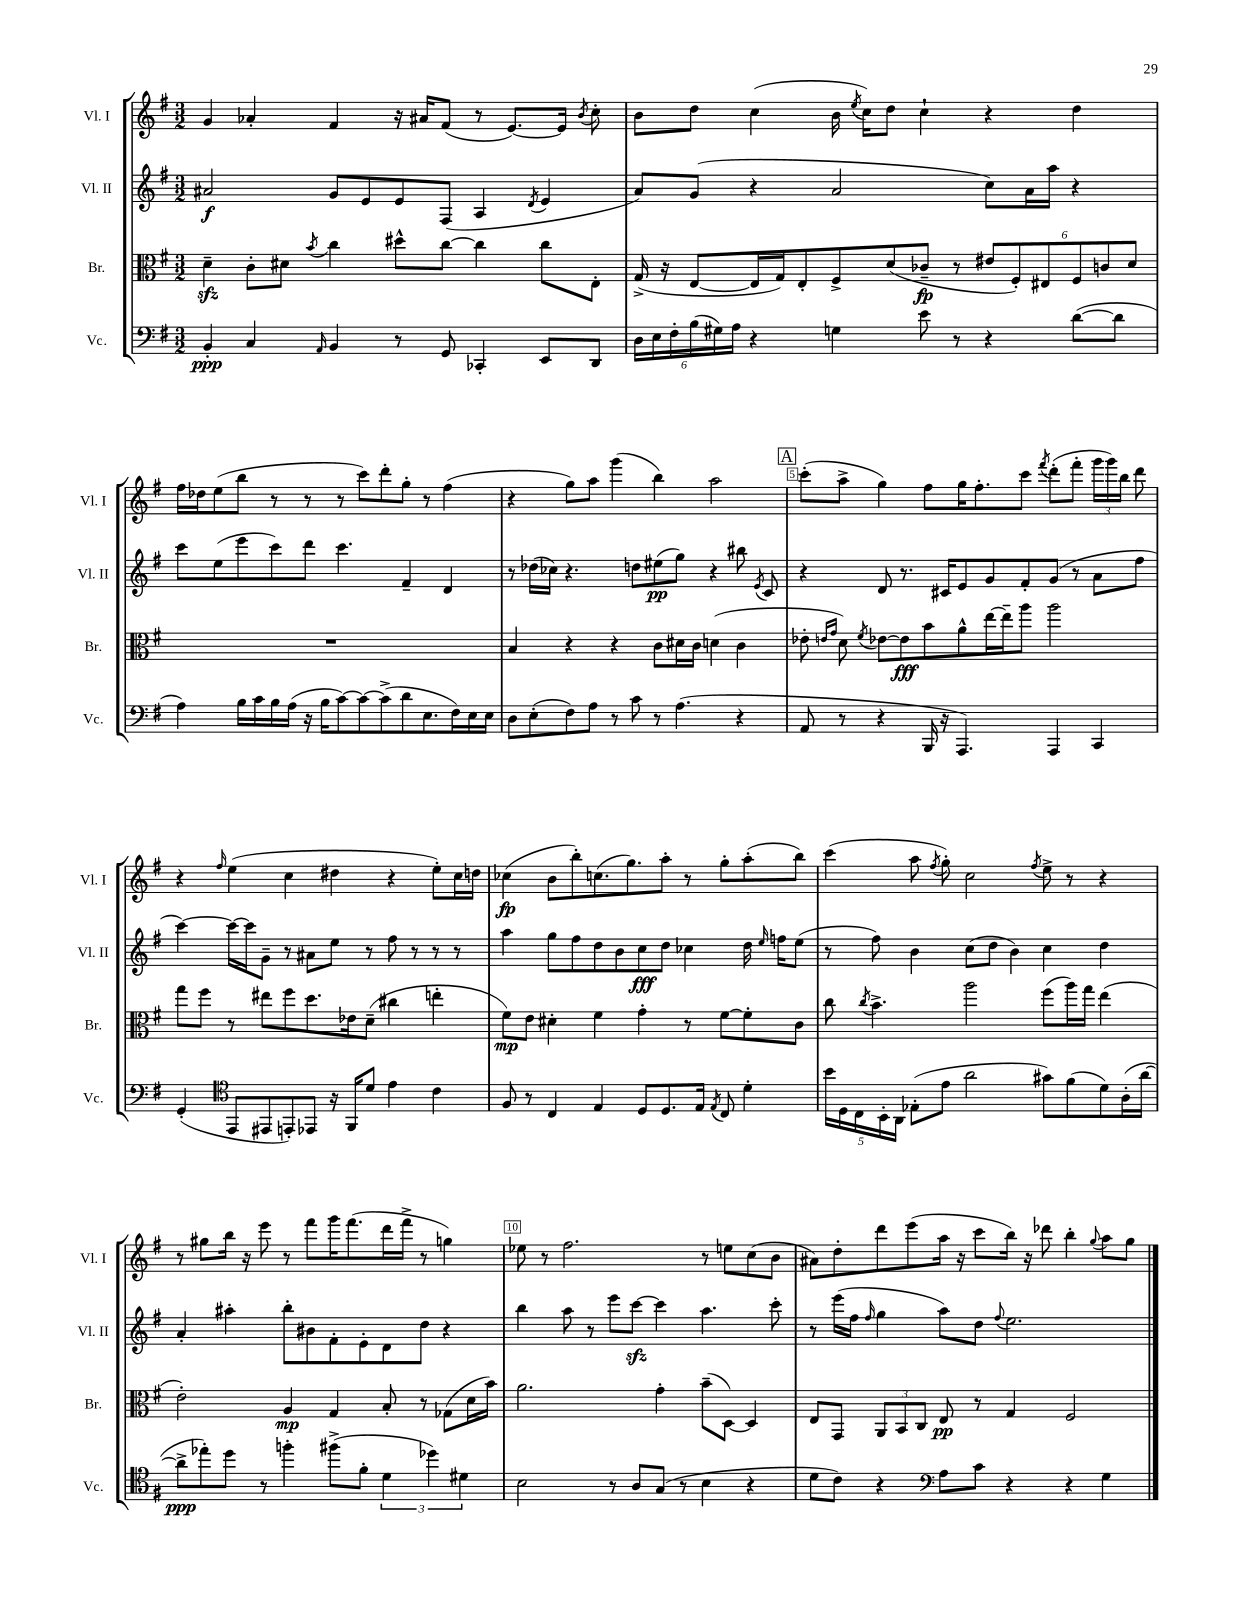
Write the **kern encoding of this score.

**kern	**kern	**kern	**kern
*staff4	*staff3	*staff2	*staff1
*clefF4	*clefC3	*clefG2	*clefG2
*k[f#]	*k[f#]	*k[f#]	*k[f#]
*M3/2	*M3/2	*M3/2	*M3/2
4BB'/	4d~\	2a#/	4g/
4C/	8c'\L	.	4a-'/
.	8d#\J	.	.
16qqAA/	8qb/	.	.
4BB/	4cc\	8g/L	4f#/
.	.	8e/	.
8r	8dd#^^\L	8e/	16r
.	.	.	16a#/LK
8GG/	[8cc\J	(8F#/J	(8f#/J
4CC-'/	4cc\]	4A/	8r
.	.	.	[8.e/L)
.	.	8qd/	.
8EE/L	8cc\L	4e/	.
.	.	.	16e/]Jk
.	.	.	8qb/
8DD/J	8E'\J	.	8cc'\
=	=	=	=
24D\LL	(16G^/	8a/L)	8b\L
24E\	.	.	.
.	16r	.	.
24F#'\	.	.	.
(24B\	[8E/L	(8g/J	8dd\J
24G#\)	.	.	.
24A\JJ	.	.	.
4r	16E/]L	4r	(4cc\
.	16G/J)	.	.
.	8E'/	.	.
4G\	8F#^/	2a/	16b\
.	.	.	8qee/
.	.	.	16cc\LK)
.	(8d/	.	8dd\J
8e\	8c-~/J	.	4cc`\
8r	8r	.	.
4r	12e#/L	8cc\L)	4r
.	12F#'/)	.	.
.	.	16a\L	.
.	12E#/	.	.
.	.	16aa\JJ	.
([8d\L	12F#/	4r	4dd\
.	12c/	.	.
8d\]J	.	.	.
.	12d/J	.	.
=	=	=	=
4A\)	1.r	8ccc\L	16ff#\LL
.	.	.	16dd-\J
.	.	(8ee\	(8ee\
16B\LL	.	8eee\	8bb\J
16c\	.	.	.
16B\	.	8ccc\)	8r
(16A\JJ	.	.	.
16r	.	8ddd\J	8r
16B\LK	.	.	.
[8c\)	.	4.ccc\	8r
8c\_	.	.	8ccc\L)
(8c^\]	.	.	8ddd'\
8d\	.	4f#~/	8gg'\J
8.E\	.	.	8r
.	.	4d/	(4ff#\
16F#\L)	.	.	.
16E\	.	.	.
16E\JJ	.	.	.
=	=	=	=
8D\L	4B/	8r	4r
(8E'\	.	(16dd-\LL	.
.	.	16cc-\JJ)	.
8F#\)	4r	4.r	8gg\L)
8A\J	.	.	8aa\J
8r	4r	.	(4ggg\
8c\	.	8dd\L	.
8r	8c\L	(8ee#\	4bb\)
(4.A\	16d#\L	8gg\J)	.
.	16c\JJ	.	.
.	(4d\	4r	2aa\
4r	4c\	8bb#\	.
.	.	8qe/	.
.	.	8c/	.
=	=	=	=
8AA/	8e-'\	4r	(8ccc'\L
.	16qqe/LL	.	.
.	16qqg/JJ	.	.
8r	8d\)	.	8aa^\J
.	8qf#/	.	.
4r	[8e-\L	8d/	4gg\)
.	8e-\]	8.r	.
16BBB/	8b\	.	8ff#\L
16r	.	16c#/LK	.
4.AAA/)	8a^^\	8e/	16gg\K
.	.	.	8.ff#'\
.	[16ee\L	8g/	.
.	16ee~\]J	.	.
.	8aa\J	8f#'/	8ccc\J
.	.	.	8qfff#/
4AAA/	2aa\	(8g/J	(8ddd'\L
.	.	8r	8fff#'\J
4CC/	.	8a\L	24ggg\LL
.	.	.	24ggg\)
.	.	.	24bb\JJ
.	.	8ff#\J	8ddd\
=	=	=	=
(4GG'/	8gg\L	[4ccc\)	4r
.	8ff#\J	.	.
*clefC4	*	*	*
.	.	.	16qqff#/
8EE/L	8r	16ccc\_LL	(4ee\
.	.	16ccc\]J	.
8EE#/	8ee#\L	8g~\J	.
8EE'/)	8ff#\	8r	4cc\
8EE-/J	8.dd\	8a#\L	.
16r	.	8ee\J	4dd#\
16FF#/LK	16e-\k	.	.
8d/J	(8d~\J	8r	.
4e\	4cc#\	8ff#\	4r
.	.	8r	.
4c\	4ee'\	8r	8ee'\L)
.	.	8r	16cc\L
.	.	.	16dd\JJ
=	=	=	=
8F#/	8f#\L)	4aa\	(4cc-\
8r	8e\J	.	.
4C/	4d#'\	8gg\L	8b\L
.	.	8ff#\	8bb'\)
4E/	4f#\	8dd\	(8.cc\
.	.	8b\	.
.	.	.	8.gg\)
8D/L	4g'\	8cc\	.
8.D/	.	8dd\J	8aa'\J
.	8r	4cc-\	8r
16E/Jk	.	.	.
8qE/	.	.	.
8C/	[8f#\L	.	8gg'\L
4d'\	8f#'\]	16dd\	(8aa'\
.	.	16qqee/	.
.	.	16ff\LK	.
.	8c\J	(8ee\J	8bb\J)
=	=	=	=
20b\LL	8cc\	8r	(4ccc\
20D\	.	.	.
20C\	.	.	.
.	8qcc/	.	.
.	4.b^\	8ff#\)	.
20BB'\	.	.	.
20AA\JJ	.	.	.
(8E-'\L	.	4b\	8aa\
.	.	.	8qff#/
8e\J	.	.	8gg'\)
2a\	2aa\	(8cc\L	2cc\
.	.	8dd\J	.
.	.	4b\)	.
.	.	.	8qff#/
8g#\L)	(8ff#\L	4cc\	8ee^\
(8f#\	16aa\L)	.	8r
.	16gg\JJ	.	.
8d\)	(4ee\	4dd\	4r
(16A'\L	.	.	.
[16a\JJ	.	.	.
=	=	=	=
8a^\]L	2e'\)	4a'/	8r
8ee-'\)	.	.	8gg#\L
8dd\J	.	4aa#'\	16bb\Jk
.	.	.	16r
8r	.	.	8eee\
4ff'\	4A/	8bb'\L	8r
.	.	8b#\	8fff#\L
(8ff#^\L	4G/	8f#'\	16ggg\K
.	.	.	(8.fff#\
8f#'\J	.	8e'\	.
6d\	8B'/	8d\	16ddd\L
.	.	.	16fff#^\JJ
.	8r	8dd\J	8r
6dd-\)	.	.	.
.	(8G-\L	4r	4gg\)
6d#\	.	.	.
.	16d\L	.	.
.	16b\JJ)	.	.
=	=	=	=
2B\	2.a\	4bb\	8ee-\
.	.	.	8r
.	.	8aa\	2.ff#\
.	.	8r	.
8r	.	8eee\L	.
8A/L	.	[8ccc\J	.
(8G/J	4g'\	4ccc\]	.
8r	.	.	.
4B\	(8b~\L	4.aa\	8r
.	[8D\J)	.	8ee\L
4r	4D/]	.	(8cc\
.	.	8ccc'\	8b\J
=	=	=	=
8d\L	8E/L	8r	8a#\L)
8c\J)	8GG/J	(16eee\LL	8dd'\
.	.	16ff#\JJ	.
.	.	16qqff#/	.
4r	12AA/L	4gg\	8ddd\
.	12BB/	.	.
.	.	.	(8eee\
.	12C/J	.	.
*clefF4	*	*	*
8A\L	8E/	8aa\L)	16aa\Jk
.	.	.	16r
8c\J	8r	8dd\J	8ccc\L
.	.	8qqff#/	.
4r	4G/	2.ee\	16bb\Jk)
.	.	.	16r
.	.	.	8ddd-\
4r	2F#/	.	4bb'\
.	.	.	8qqgg/
4G\	.	.	8aa\L
.	.	.	8gg\J
==	==	==	==
*-	*-	*-	*-
